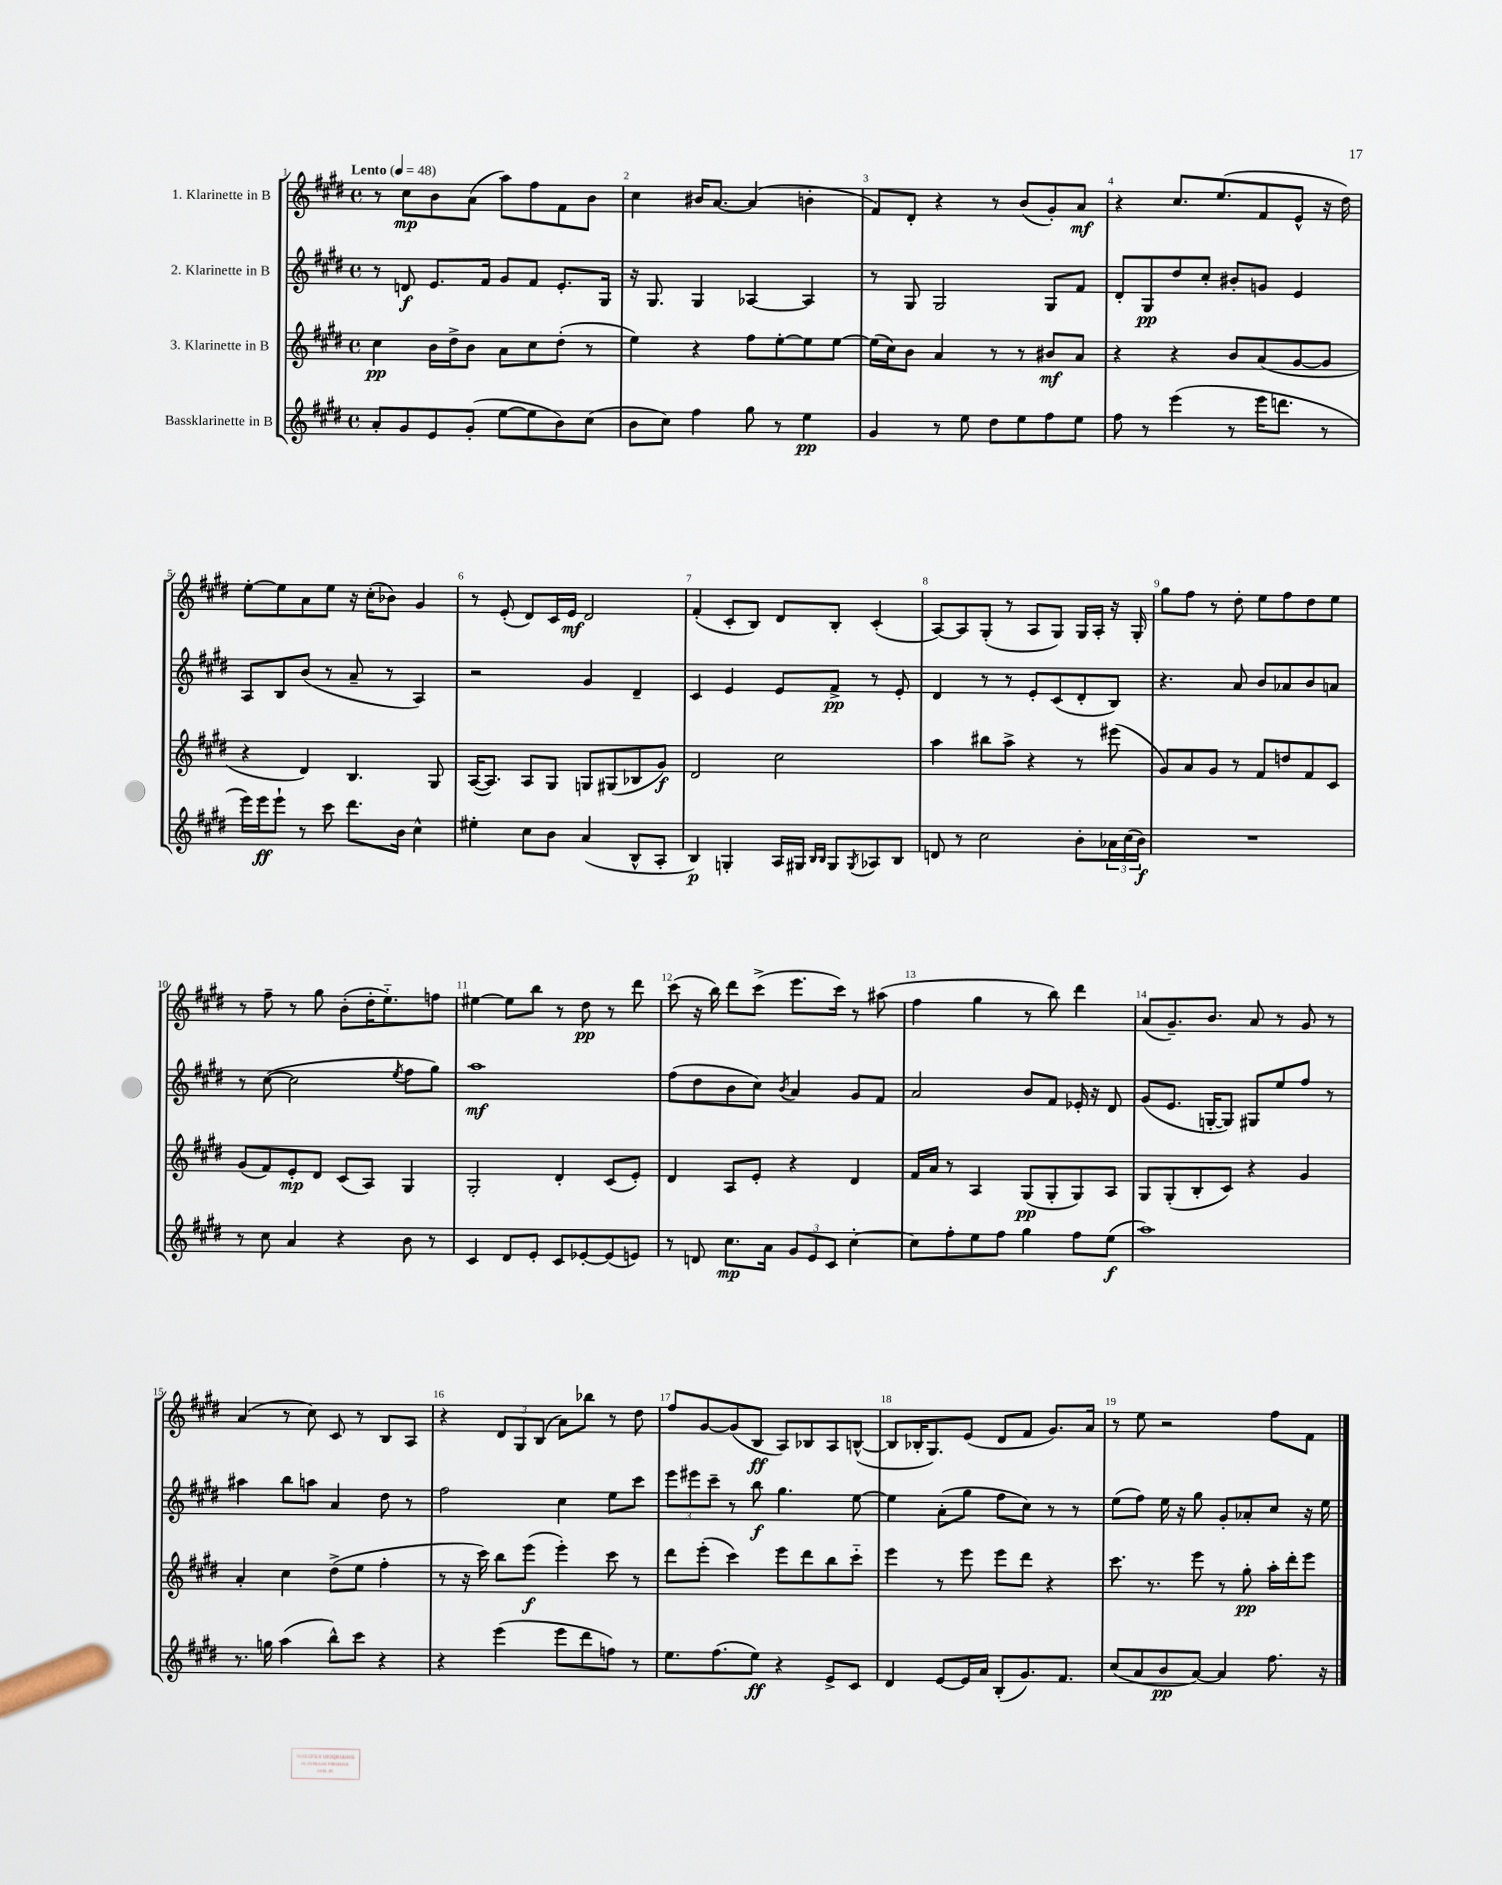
<<
\new StaffGroup <<
\new Staff = "s0" \with { instrumentName = "1. Klarinette in B" } {
    \clef treble \key e \major \defaultTimeSignature \time 4/4 \tempo "Lento" 4 = 48
    r8 cis''8\mp b'8 a'8( a''8) fis''8 fis'8 b'8 |
    cis''4 bis'16 a'8.~ a'4( b'4-. |
    fis'8) dis'8-. r4 r8 b'8( gis'8-.) a'8\mf |
    r4 cis''8. e''8.( fis'8 e'8-^ r16 dis''16) |
    e''8~-. e''8 a'8 e''8 r16 cis''16-.( bes'8) gis'4 |
    r8 e'8-.( dis'8) cis'16 e'16\mf dis'2 |
    fis'4-.( cis'8-. b8) dis'8 b8-. cis'4-.( |
    a8~) a8 gis8-.( r8 a8 gis8) gis16 a16-. r16 gis16-. |
    gis''8 fis''8 r8 dis''8-. e''8 fis''8 dis''8 e''8 |
    r8 fis''8-- r8 gis''8 b'8-.( dis''16-. e''8.-_) f''8 |
    eis''4~ eis''8 b''8 r8 dis''8\pp r8 dis'''8 |
    cis'''8( r16 b''16) dis'''8 cis'''8->( e'''8. cis'''16) r8 ais''8( |
    fis''4 gis''4 r8 b''8) dis'''4 |
    a'8( gis'8.--) b'8. a'8 r8 gis'8 r8 |
    a'4( r8 cis''8) cis'8 r8 b8 a8 |
    r4 \tuplet 3/2 { dis'8 gis8 b8( } a'8) bes''8 r8 dis''8 |
    fis''8 gis'8~ gis'8( b8\ff a8) bes8 a8 b8~-^( |
    b8 bes16-. gis8.) e'8( dis'8 fis'8 gis'8.) a'16 |
    r8 e''8 r2 fis''8 fis'8 \bar "|." |
}
\new Staff = "s1" \with { instrumentName = "2. Klarinette in B" } {
    \clef treble \key e \major \defaultTimeSignature \time 4/4
    r8 d'8\f e'8. fis'16 gis'8 fis'8 e'8.-. gis16 |
    r16 gis8. gis4 aes4~ aes4 |
    r8 gis8 gis2 gis8 fis'8 |
    dis'8-. gis8\pp dis''8 cis''8-. bis'8-. g'8 e'4 |
    a8 b8 b'8( r8 a'8-- r8 a4) |
    r2 gis'4 dis'4-- |
    cis'4 e'4 e'8 fis'8->\pp r8 e'8-. |
    dis'4 r8 r8 e'8-. cis'8( dis'8-. b8) |
    r4. a'8 b'8 aes'8 b'8 a'8 |
    r8 cis''8~( cis''2 \acciaccatura { e''8 } fis''8 gis''8) |
    a''1\mf |
    fis''8( dis''8 b'8 cis''8) \acciaccatura { b'8 } a'4 gis'8 fis'8 |
    a'2 b'8 fis'8 ees'16-. r16 dis'8 |
    gis'8( e'8. g16~-. g8) gis8 e''8 fis''8 r8 |
    ais''4 b''8 a''8 a'4 dis''8 r8 |
    fis''2 cis''4 e''8 cis'''8 |
    \tuplet 3/2 { e'''8 eis'''8 cis'''8-- } r8 b''8\f gis''4. e''8~ |
    e''4 a'8-.( gis''8 fis''8 cis''8) r8 r8 |
    e''8( fis''8) e''16 r16 gis''8 gis'8-. aes'8-. cis''8 r16 e''16 \bar "|." |
}
\new Staff = "s2" \with { instrumentName = "3. Klarinette in B" } {
    \clef treble \key e \major \defaultTimeSignature \time 4/4
    cis''4\pp b'16 dis''16-> b'8 a'8 cis''8 dis''8-.( r8 |
    e''4) r4 fis''8 e''8~-. e''8 e''8~ |
    e''16( cis''16) b'8 a'4 r8 r8 bis'8\mf a'8 |
    r4 r4 b'8 a'8( gis'8~ gis'8 |
    r4 dis'4) b4. gis8 |
    a16~( a8.) a8 gis8 g8 gis8( bes8 gis'8\f) |
    dis'2 cis''2 |
    a''4 bis''8 a''8-> r4 r8 eis'''8( |
    gis'8) a'8 gis'8 r8 fis'8 d''8 fis'8 cis'8 |
    gis'8( fis'8) e'8-.\mp dis'8 cis'8( a8) gis4 |
    gis2-. dis'4-. cis'8( e'8-.) |
    dis'4 a8 e'8-. r4 dis'4 |
    fis'16 a'16 r8 a4 gis8\pp( gis8-. gis8) a8 |
    gis8 gis8-.( b8-. cis'8) r4 gis'4 |
    a'4-. cis''4 dis''8->( e''8 fis''4-. |
    r8 r16 cis'''16) b''8 e'''8\f( e'''4-.) cis'''8 r8 |
    dis'''8 e'''8-.( cis'''4) e'''8 dis'''8 b''8 cis'''8-_ |
    e'''4 r8 e'''8 e'''8 dis'''8 r4 |
    cis'''8. r8. e'''8 r8 gis''8-.\pp a''16-. dis'''16-. e'''8 \bar "|." |
}
\new Staff = "s3" \with { instrumentName = "Bassklarinette in B" } {
    \clef treble \key e \major \defaultTimeSignature \time 4/4
    a'8-. gis'8 e'8 gis'8-.( e''8~ e''8 b'8) cis''8( |
    b'8 cis''8) fis''4 gis''8 r8 e''4\pp |
    gis'4 r8 e''8 dis''8 e''8 fis''8 e''8 |
    fis''8 r8 e'''4( r8 e'''16 d'''8. r8 |
    e'''16) e'''16\ff e'''8-! r8 cis'''8 dis'''8. b'16 cis''4-^ |
    eis''4-. cis''8 b'8 a'4( b8-^ a8-. |
    b4\p) g4-. a16 gis16 \grace { b16 b16 } gis8 \acciaccatura { gis8 } aes8 b8 |
    d'8 r8 cis''2 b'8-. \tuplet 3/2 { aes'16 cis''16( b'16\f) } |
    R1 |
    r8 cis''8 a'4 r4 b'8 r8 |
    cis'4 dis'8 e'8-. cis'8 ees'8~-. ees'8( e'8) |
    r8 d'8 cis''8.\mp a'16 \tuplet 3/2 { gis'8 e'8 cis'8 } cis''4~-. |
    cis''8 fis''8-. e''8 fis''8 gis''4 fis''8 e''8\f( |
    a''1) |
    r8. g''16 a''4( b''8-^) cis'''8 r4 |
    r4 e'''4( e'''8 dis'''8 f''8) r8 |
    e''8. fis''8.( e''8\ff) r4 e'8-> cis'8 |
    dis'4 e'8~ e'16 a'16 b8-.( gis'8.) fis'8. |
    cis''8( a'8 b'8\pp a'8~) a'4 fis''8. r16 \bar "|." |
}
>>
>>
\layout { \context { \Score \override BarNumber.break-visibility = ##(#f #t #t) barNumberVisibility = #all-bar-numbers-visible } }
